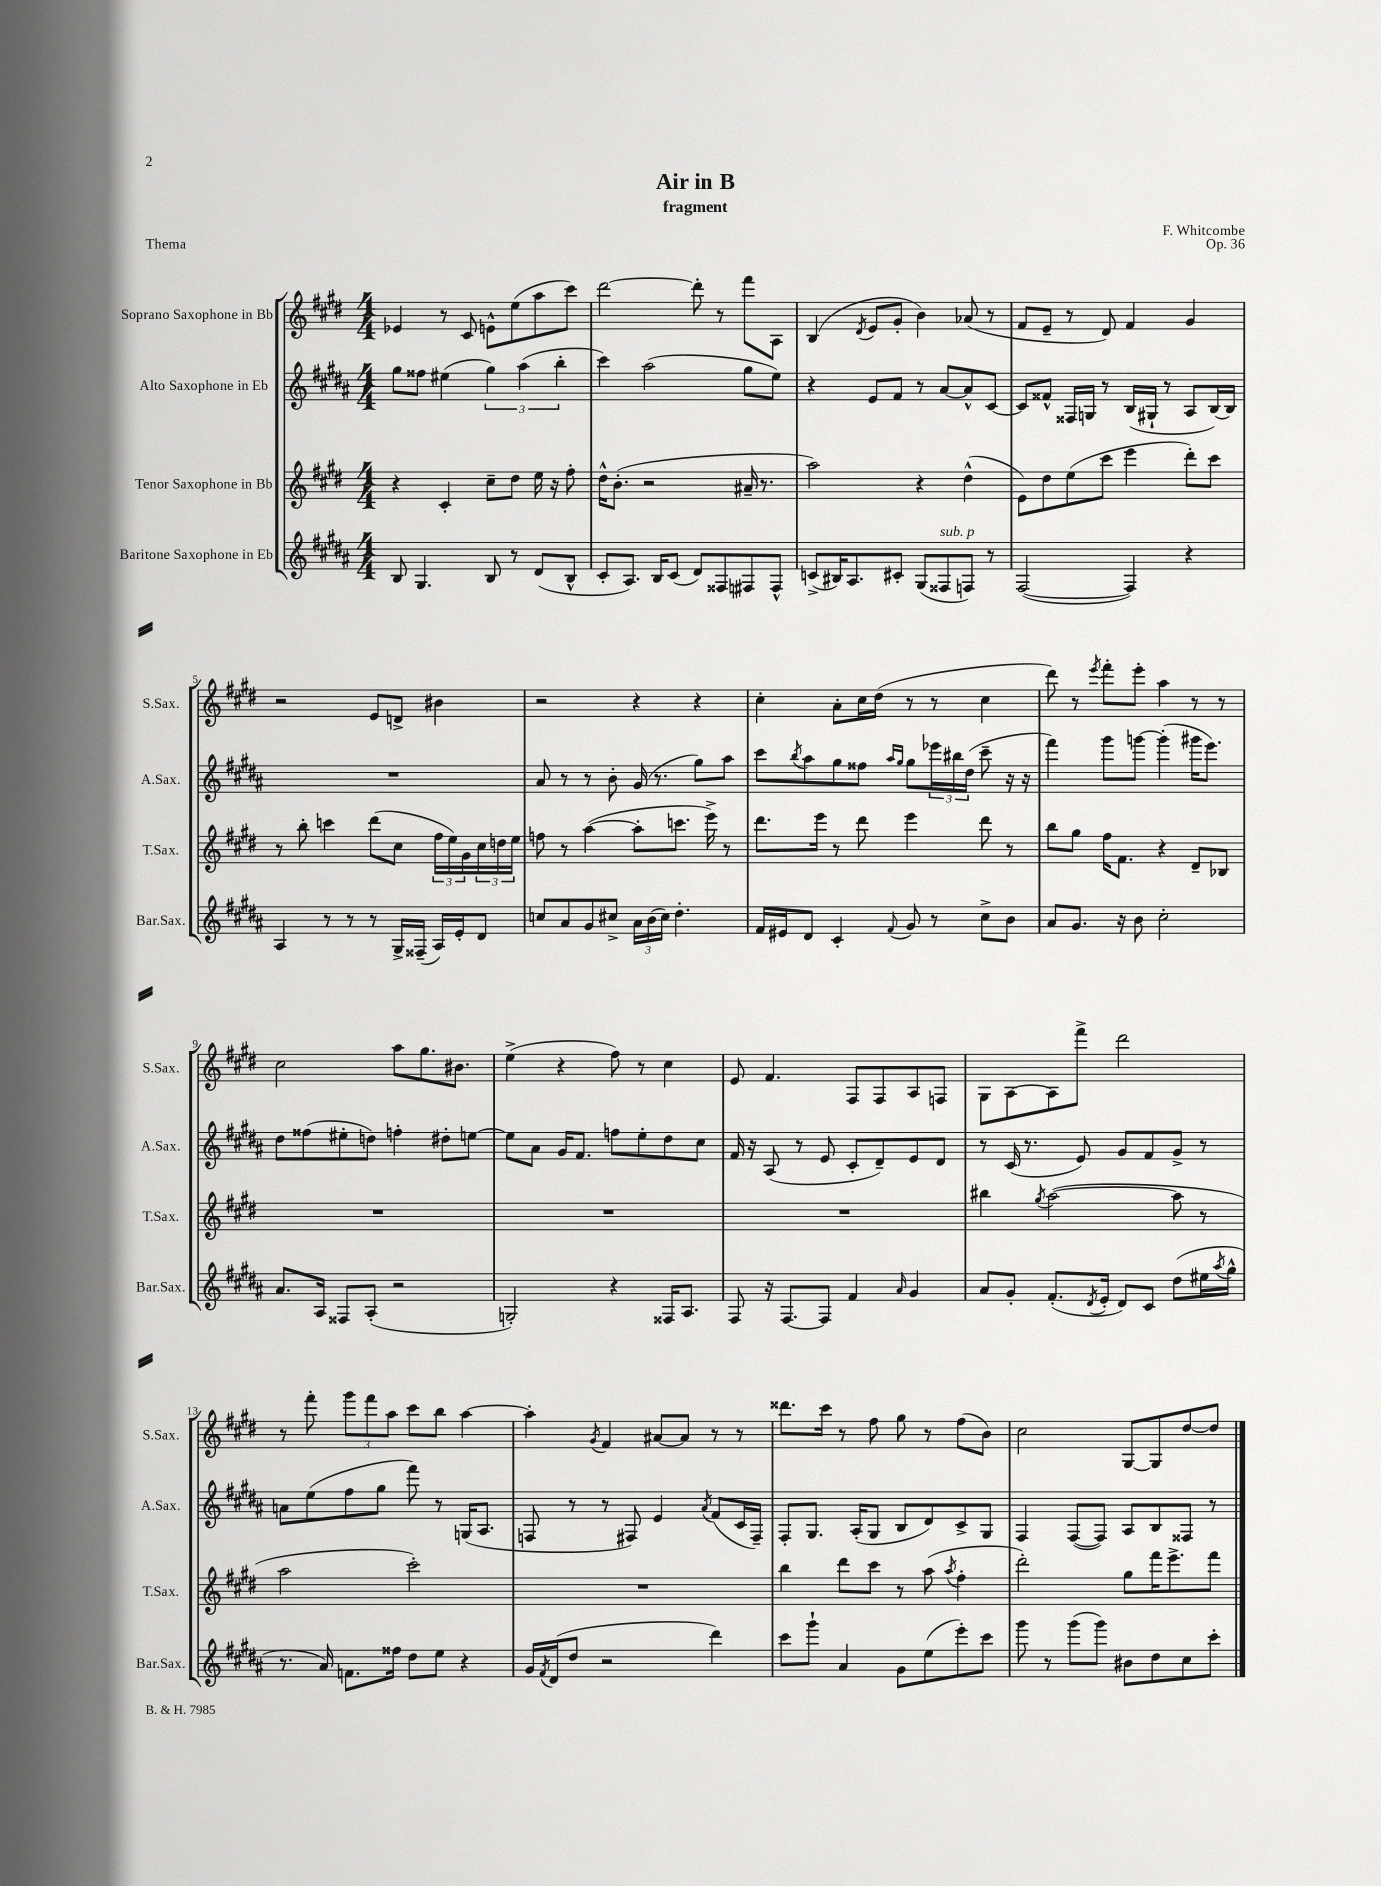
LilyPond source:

\header { title = "Air in B" composer = "F. Whitcombe" subtitle = "fragment" opus = "Op. 36" piece = "Thema" }
<<
\new StaffGroup <<
\new Staff = "s0" \with { instrumentName = "Soprano Saxophone in Bb" shortInstrumentName = "S.Sax." } {
    \clef treble \key e \major \numericTimeSignature \time 4/4
    ees'4 r8 cis'8 e'8-^ e''8( a''8 cis'''8) |
    dis'''2~ dis'''8-. r8 fis'''8 a8 |
    b4( \acciaccatura { dis'8 } e'8 gis'8-. b'4) aes'8( r8 |
    fis'8 e'8-- r8 dis'8) fis'4 gis'4 |
    r2 e'8 d'8-> bis'4 |
    r2 r4 r4 |
    cis''4-. a'8-. cis''16 dis''16( r8 r8 cis''4 |
    dis'''8) r8 \acciaccatura { e'''8 } fis'''8-. e'''8-. a''4 r8 r8 |
    cis''2 a''8 gis''8. bis'8. |
    e''4->( r4 fis''8) r8 cis''4 |
    e'8 fis'4. fis8 fis8 a8 f8 |
    gis8 a8~ a8 fis'''8-> dis'''2 |
    r8 fis'''8-. \tuplet 3/2 { gis'''8 fis'''8 a''8 } cis'''8 b''8 a''4~ |
    a''4-. \acciaccatura { gis'8 } fis'4 ais'8~ ais'8 r8 r8 |
    disis'''8. cis'''16 r8 fis''8 gis''8 r8 fis''8( b'8) |
    cis''2 gis8~ gis8 dis''8~ dis''8 \bar "|." |
}
\new Staff = "s1" \with { instrumentName = "Alto Saxophone in Eb" shortInstrumentName = "A.Sax." } {
    \clef treble \key b \major \numericTimeSignature \time 4/4
    gis''8 fisis''8 eis''4( \tuplet 3/2 { gis''4) ais''4( b''4-. } |
    cis'''4) ais''2( gis''8 e''8) |
    r4 e'8 fis'8 r8 ais'8~ ais'8-^ cis'8~ |
    cis'8 fisis'8-^ fisis16 g16 r8 b16( gis16-! r8 ais8 b16~) b16 |
    R1 |
    ais'8 r8 r8 b'8-. gis'16( r8. gis''8) ais''8 |
    cis'''8 \acciaccatura { b''8 } ais''8 gis''8 fisis''8 \grace { ais''16 gis''16 } gis''8 \tuplet 3/2 { ees'''16 bis''16 dis''16( } cis'''8-- r16 r16 |
    fis'''4) gis'''8 g'''8~ g'''4-.( gis'''16 e'''8.) |
    dis''8 fisis''8( eis''8-. d''8) f''4-. dis''8-. e''8~ |
    e''8 ais'8 gis'16 fis'8. f''8 e''8-. dis''8 cis''8 |
    fis'16 r16 ais8( r8 e'8 cis'8-. dis'8--) e'8 dis'8 |
    r8 cis'16( r8. e'8) gis'8 fis'8 gis'8-> r8 |
    a'8 e''8( fis''8 gis''8 fis'''8) r8 g16( ais8. |
    f8 r8 r8 fis8) e'4 \acciaccatura { ais'8 } fis'8( cis'16 fis16--) |
    fis8-. gis8. ais16-.( gis8 b8 dis'8) cis'8-> gis8 |
    fis4 fis8~( fis8) ais8 b8 fisis8 r8 \bar "|." |
}
\new Staff = "s2" \with { instrumentName = "Tenor Saxophone in Bb" shortInstrumentName = "T.Sax." } {
    \clef treble \key e \major \numericTimeSignature \time 4/4
    r4 cis'4-. cis''8-- dis''8 e''16 r16 fis''8-. |
    dis''16-^ b'8.-.( r2 ais'16-- r8. |
    a''2) r4 dis''4-^( |
    e'8) dis''8 e''8( cis'''8 e'''4 dis'''8-.) cis'''8 |
    r8 b''8-. c'''4 dis'''8( cis''8 \tuplet 3/2 { fis''16 e''16) gis'16 } \tuplet 3/2 { cis''16 d''16 e''16 } |
    f''8 r8 a''4~( a''8-. c'''8. e'''16->) r8 |
    dis'''8. e'''16 r8 dis'''8 e'''4 dis'''8 r8 |
    b''8 gis''8 fis''16 fis'8. r4 dis'8-- bes8 |
    R1 |
    R1 |
    R1 |
    bis''4 \acciaccatura { gis''8 } a''2~( a''8 r8 |
    a''2 cis'''2-.) |
    R1 |
    b''4 dis'''8 cis'''8 r8 a''8( \acciaccatura { a''8 } fis''4-. |
    dis'''2-.) gis''8 fis'''16 e'''8.-> fis'''8 \bar "|." |
}
\new Staff = "s3" \with { instrumentName = "Baritone Saxophone in Eb" shortInstrumentName = "Bar.Sax." } {
    \clef treble \key b \major \numericTimeSignature \time 4/4
    b8 gis4. b8 r8 dis'8( b8-^ |
    cis'8-. ais8.) b16 cis'8( dis'8) fisis8 fis8 fis8-^ |
    c'8->( bis16) ais8. cis'8-. gis8( fisis8^\markup { \italic "sub. p" } f8) r8 |
    fis2~( fis4) r4 |
    ais4 r8 r8 r8 gis16-> fisis16--( ais16) e'16-. dis'8 |
    c''8 ais'8 gis'8 cis''8-> \tuplet 3/2 { ais'16 b'16( cis''16) } dis''4.-. |
    fis'16 eis'16 dis'8 cis'4-. \appoggiatura { fis'8 } gis'8 r8 cis''8-> b'8 |
    ais'8 gis'8. r16 b'8 cis''2-. |
    ais'8. ais16 fisis8 ais8-.( r2 |
    g2-.) r4 fisis16 ais8. |
    fis8 r16 fis8.~ fis8 fis'4 \grace { ais'16 } gis'4 |
    ais'8 gis'8-. fis'8.-.( \acciaccatura { dis'8 } e'16-. dis'8) cis'8 dis''8( eis''16 \acciaccatura { ais''8 } gis''16-^ |
    r8. ais'16) f'8. fisis''16 dis''8 e''8 r4 |
    gis'16 \acciaccatura { fis'8 } dis'16( dis''8 r2 dis'''4) |
    cis'''8 gis'''8-! ais'4 gis'8 e''8( e'''8-.) cis'''8 |
    gis'''8 r8 gis'''8( gis'''8) bis'8 dis''8 cis''8 cis'''8-. \bar "|." |
}
>>
>>
